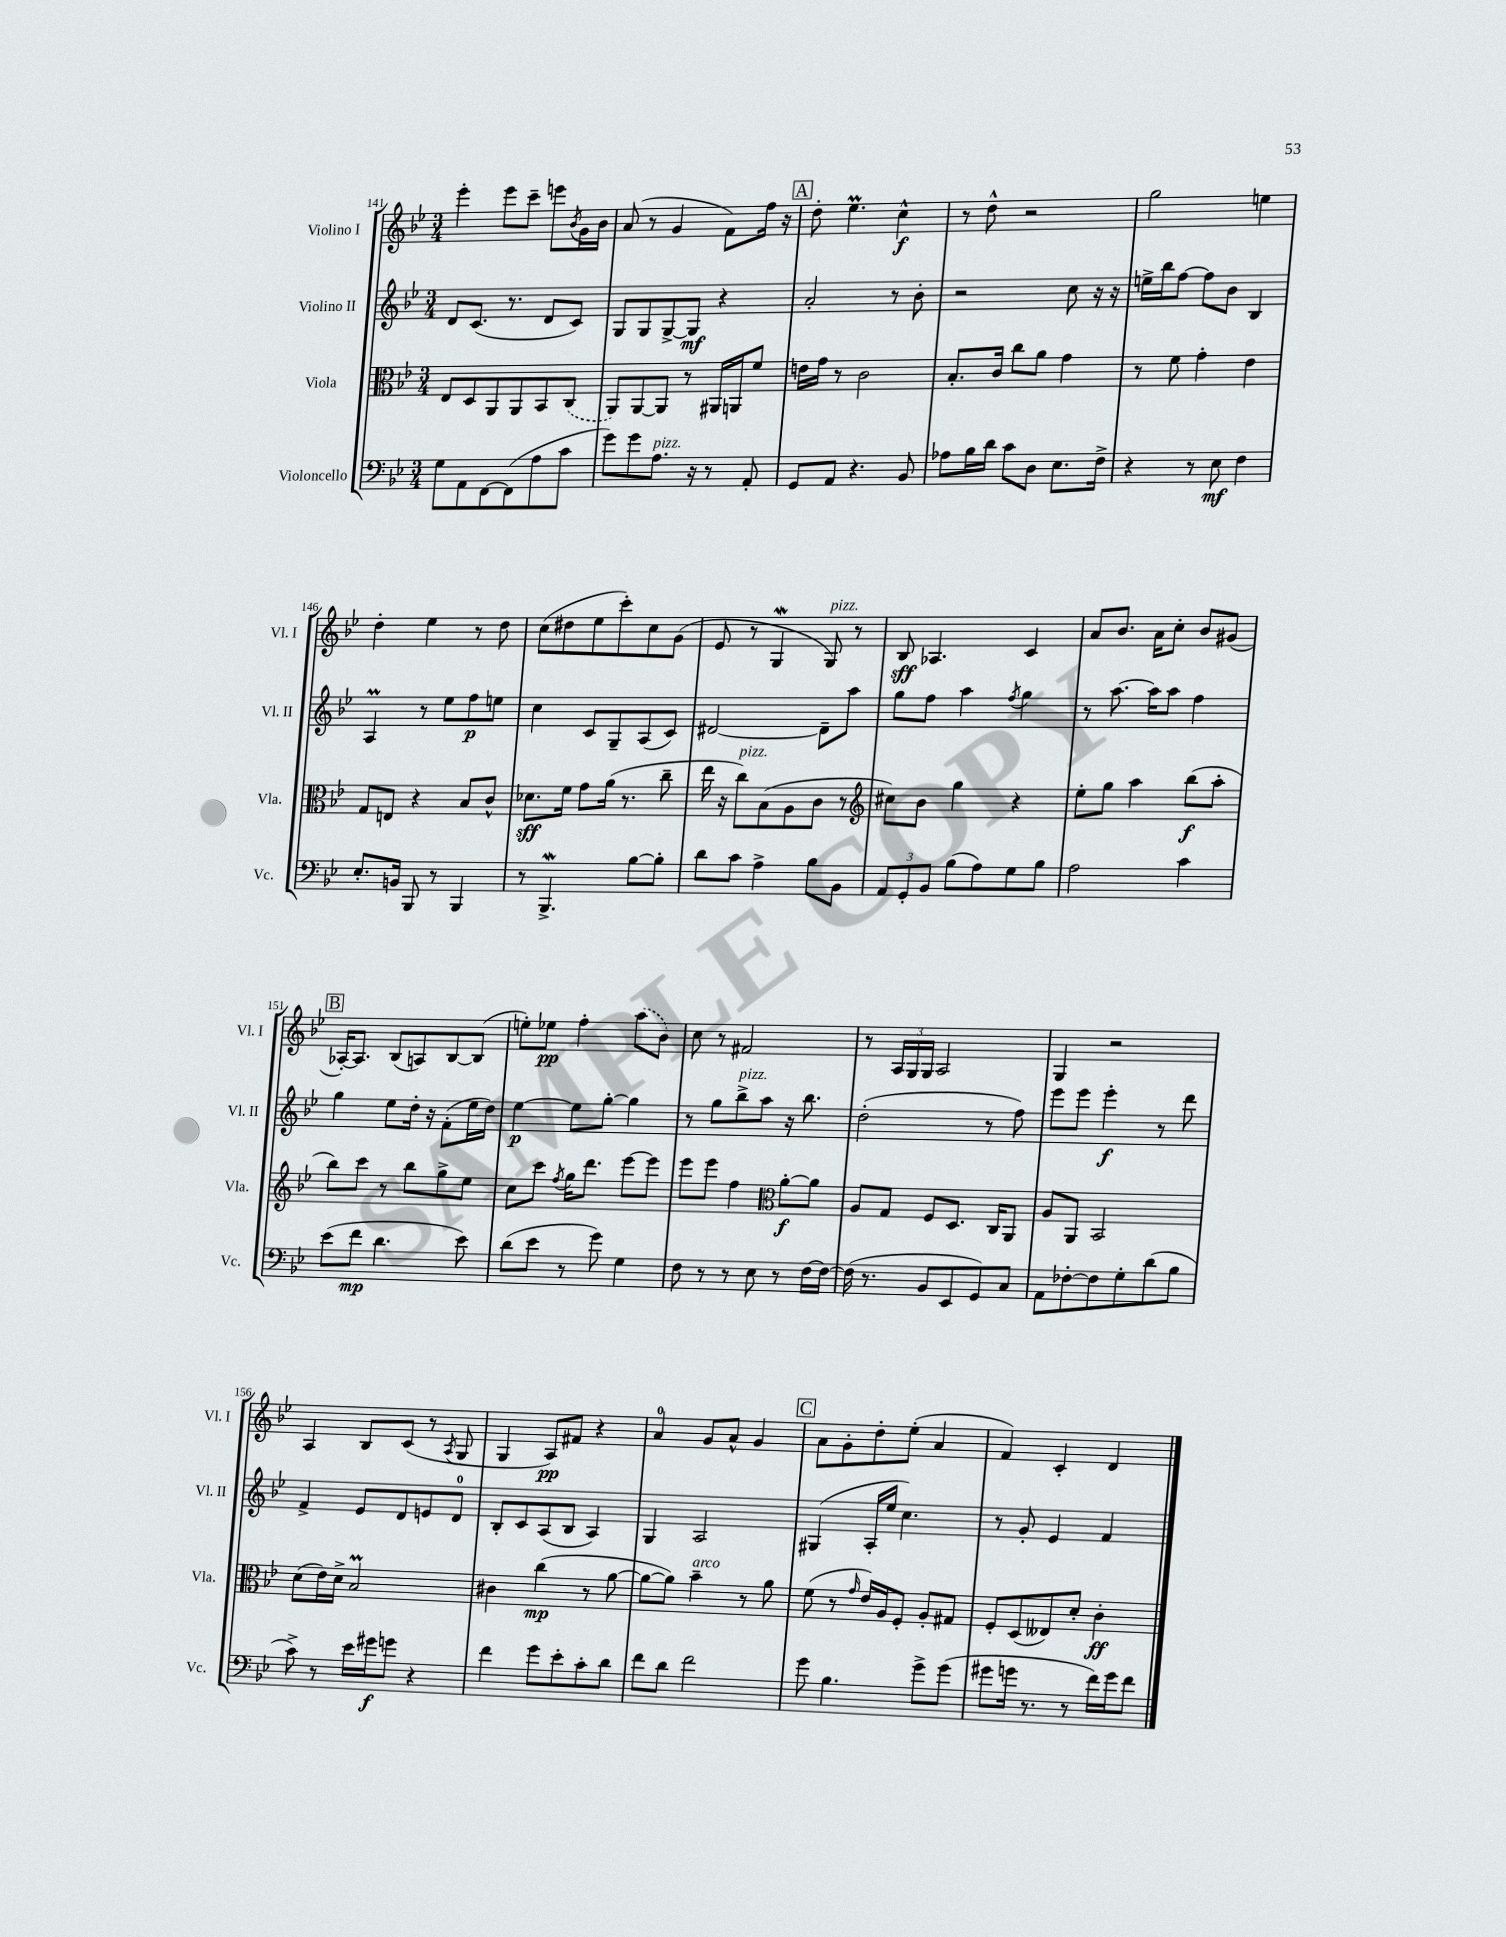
<<
\new StaffGroup <<
\new Staff = "s0" \with { instrumentName = "Violino I" shortInstrumentName = "Vl. I" } {
    \clef treble \key bes \major \numericTimeSignature \time 3/4
    ees'''4-. ees'''8 c'''8-- e'''8 \acciaccatura { bes'8 } g'16 bes'16 |
    a'8( r8 g'4 f'8) f''16 r16 |
    \mark \markup { \box "A" } d''8-. ees''4.\prall c''4-^\f |
    r8 d''8-^ r2 |
    g''2 e''4 |
    d''4-. ees''4 r8 d''8 |
    c''8( dis''8 ees''8 c'''8-.) c''8 g'8( |
    ees'8 r8 g4\mordent g8^\markup { \italic "pizz." }) r8 |
    bes8\sff aes4. c'4 |
    a'8 bes'8. a'16 c''8-. bes'8 gis'8( |
    \mark \markup { \box "B" } aes16~-.) aes8. bes8( a8) bes8~ bes8( |
    e''8-.) ees''8\pp f''4-. \once \slurDashed a''8( bes'8) |
    c''8 r8 fis'2 |
    r8 \tuplet 3/2 { a16 g16 g16 } a2 |
    g4 r2 |
    a4 bes8 c'8( r8 \acciaccatura { a8 } g8 |
    g4 a8\pp) fis'8 r4 |
    a'4-0 g'8 a'8-^ g'4 |
    \mark \markup { \box "C" } a'8 g'8-. d''8-. ees''8-.( a'4 |
    f'4) c'4-. d'4 \bar "|." |
}
\new Staff = "s1" \with { instrumentName = "Violino II" shortInstrumentName = "Vl. II" } {
    \clef treble \key bes \major \numericTimeSignature \time 3/4
    d'8 c'8.( r8. d'8 c'8) |
    g8 g8 g8~-> g8\mf r4 |
    \mark \markup { \box "A" } a'2-. r8 bes'8-. |
    r2 c''8 r16 r16 |
    e''16-> bes''16 f''8~ f''8 bes'8 bes4 |
    a4\prall r8 ees''8 f''8\p e''8 |
    c''4 c'8 g8-- a8( c'8) |
    dis'2~ dis'8-- a''8 |
    g''8 f''8 a''4 \acciaccatura { f''8 } g''4 |
    r8 a''8.~ a''16 a''8 f''4 |
    \mark \markup { \box "B" } g''4 ees''8 d''16-. r16 f'8-.( ees''16 d''16) |
    ees''4~\p ees''8 g''8~-. g''4 |
    r8 g''8 bes''8->^\markup { \italic "pizz." } a''8 r16 bes''8. |
    d''2-.( r8 f''8) |
    ees'''8 ees'''8 ees'''4-.\f r8 d'''8 |
    f'4-> ees'8 d'8 e'8 d'8-0 |
    bes8-. c'8 a8( bes8 a4) |
    g4 a2 |
    \mark \markup { \box "C" } gis4( a16-. ees''16 c''4.) |
    r8 g'8-. ees'4 f'4 \bar "|." |
}
\new Staff = "s2" \with { instrumentName = "Viola" shortInstrumentName = "Vla." } {
    \clef alto \key bes \major \numericTimeSignature \time 3/4
    ees8 d8 a,8 a,8 bes,8 \once \slurDashed c8( |
    a,8) a,8~ a,8 r8 ais,16 a,16 f'8 |
    \mark \markup { \box "A" } e'16 g'16 r8 c'2 |
    bes8.-. c'16 c''8 a'8 g'4 |
    r8 f'8 g'4-. ees'4 |
    g8 e8 r4 bes8 c'8-^ |
    des'8.\sff f'16 g'8 a'16( r8. c''8-- |
    ees''16 r16 c''8^\markup { \italic "pizz." }) bes8( a8 c'8 r8 |
    \clef treble cis''8) bes'8 g''4 r4 |
    ees''8-. g''8 a''4 bes''8\f( a''8-. |
    \mark \markup { \box "B" } bes''8) c'''8 r8 bes''8 g''8-> ees''8 |
    c''8 c'''8 \acciaccatura { f''8 } g''16 d'''8. ees'''8~ ees'''8 |
    ees'''8 ees'''8 f''4 \clef alto a'8~-.\f a'8 |
    a8 g8 f8 d8. c16 a,8 |
    a8 a,8 bes,2 |
    d'8( ees'16) d'16-> bes2\prall |
    cis'4 c''4\mp( r8 a'8~ |
    a'8~ a'8) bes'4--^\markup { \italic "arco" } r8 a'8 |
    \mark \markup { \box "C" } f'8( r8 \grace { g'16 } ees'16) a16 f8-. a8-. gis8 |
    f8-. d8( eeses8) d'8-. c'4-.\ff \bar "|." |
}
\new Staff = "s3" \with { instrumentName = "Violoncello" shortInstrumentName = "Vc." } {
    \clef bass \key bes \major \numericTimeSignature \time 3/4
    g8 a,8 f,8~ f,8( a8 c'8 |
    g'8) g'8 a8.^\markup { \italic "pizz." } r16 r8 a,8-. |
    \mark \markup { \box "A" } g,8 a,8 r4. bes,8 |
    aes8 bes16 d'16 c'8 d8 ees8. f16-> |
    r4 r8 ees8\mf f4 |
    ees8.-. b,16 bes,,8 r8 bes,,4 |
    r8 bes,,4.->\mordent bes8~ bes8-. |
    d'8 c'8 a4-> bes8 bes,8 |
    \tuplet 3/2 { a,8 g,8-. bes,8 } bes8( a8) g8 bes8 |
    a2 c'4 |
    \mark \markup { \box "B" } ees'8( f'8\mp d'4. ees'8) |
    d'8( ees'8 r8 g'8) g4 |
    f8 r8 r8 ees8 r8 f16~ f16~ |
    f16( r8. bes,8 ees,8 g,8) c8 |
    a,8 fes8~-. fes8 g8-. d'8( bes8 |
    c'8->) r8 ees'16 gis'16\f g'8 r4 |
    f'4 g'8 ees'8-. c'8-. d'8 |
    f'8 d'8 f'2 |
    \mark \markup { \box "C" } g'8 bes4. g'8-> g'8( |
    gis'8 g'16 r8. r8 f'16) g'16 f'8 \bar "|." |
}
>>
>>
\layout { \context { \Score currentBarNumber = #141 } }
